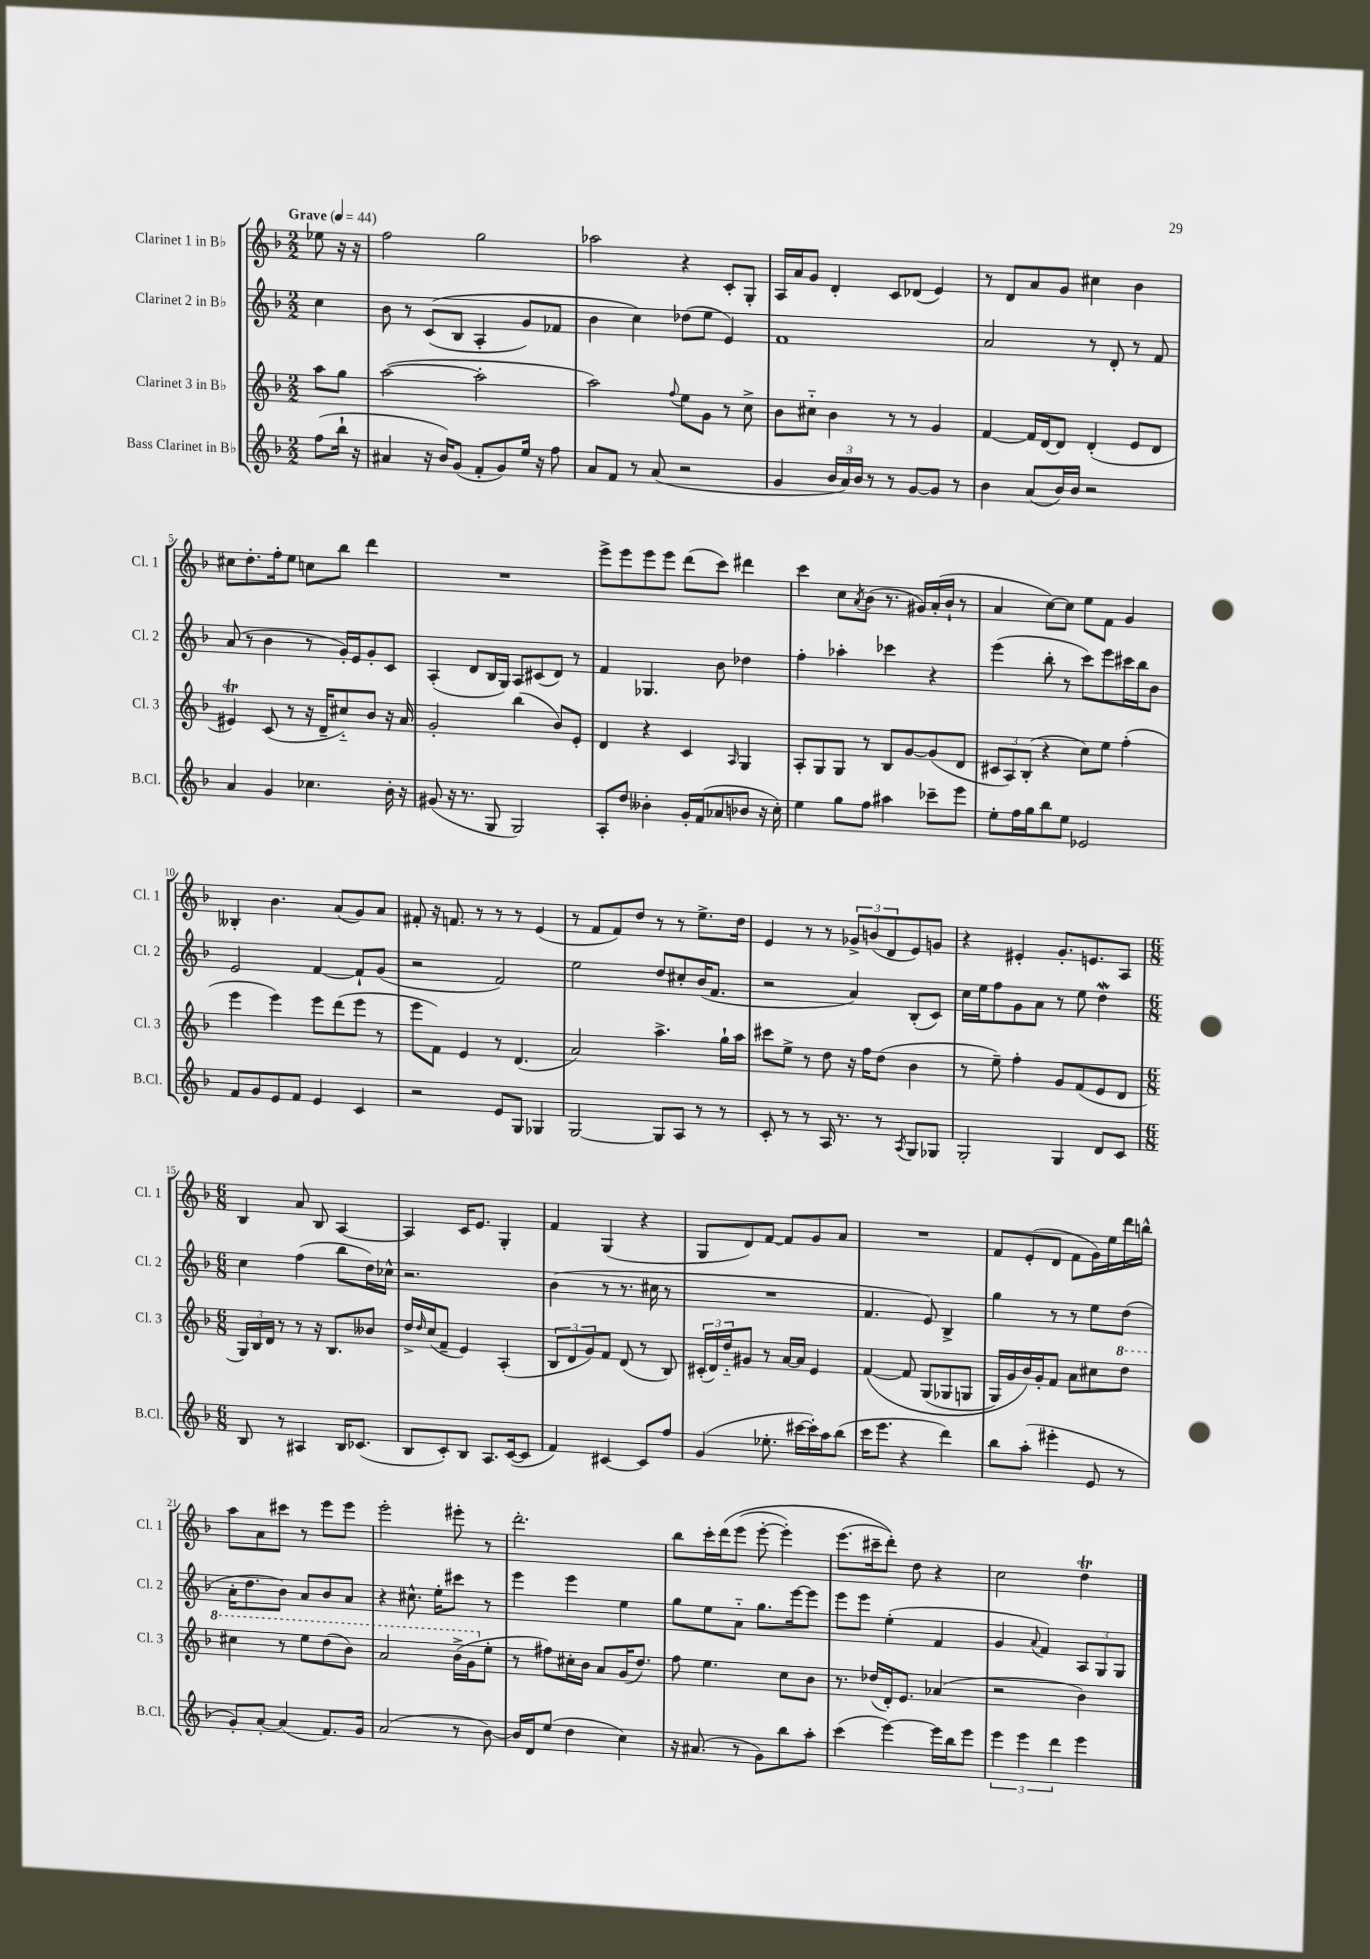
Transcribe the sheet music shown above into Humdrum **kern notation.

**kern	**kern	**kern	**kern
*staff4	*staff3	*staff2	*staff1
*clefG2	*clefG2	*clefG2	*clefG2
*k[b-]	*k[b-]	*k[b-]	*k[b-]
*M2/2	*M2/2	*M2/2	*M2/2
*MM44	*MM44	*MM44	*MM44
(8ff	8aa	4cc	8ee-
16bb-`	8gg	.	16r
16r	.	.	16r
=	=	=	=
4a#	([2aa	8b-	2ff
.	.	8r	.
16r	.	&((8c	.
16b-)	.	.	.
(8g	.	8B-	.
8f'	2aa']	4A'	2gg
8g)	.	.	.
16ee	.	8g)	.
16r	.	.	.
8ff	.	8f-	.
=	=	=	=
8a	2aa)	4b-	2aa-
8f	.	.	.
8r	.	4cc&)	.
(8a	.	.	.
.	8qqff	.	.
2r	8ee	(8dd-	4r
.	8g	8ee	.
.	8r	4e)	8c'
.	8cc^	.	8G'
=	=	=	=
4g	8b-	1f	16A
.	.	.	16a
.	8cc#'~	.	8g
24b-	4b-	.	4d'
24a)	.	.	.
24b-	.	.	.
8r	.	.	.
8r	8r	.	8c
[8g	8r	.	(8d-
8g]	4g	.	4e)
8r	.	.	.
=	=	=	=
4b-	[4f	2a	8r
.	.	.	8d
(8a	16f]	.	8a
.	[16d	.	.
16b-)	8d]	.	8g
16b-	.	.	.
2r	(4d'	8r	4cc#
.	.	8d'	.
.	8e	8r	4b-
.	8d	8f	.
=	=	=	=
4a	4e#)	(8a	8cc#
.	.	8r	8.dd'
4g	(8c	4b-	.
.	.	.	16ff'
.	8r	.	8ee
4.cc-	16r	8r	8cc
.	16d~	.	.
.	8cc#'~)	16g')	8bb-
.	.	16e	.
.	8b-	8g'	4ddd
16b-'	16r	8c	.
16r	16a	.	.
=	=	=	=
(8g#	2g'	(4A'	1r
16r	.	.	.
8.r	.	.	.
.	.	8d	.
8G	.	16B-	.
.	.	16G)	.
2G)	(4bb-	8A	.
.	.	(8c#	.
.	8b-)	8d)	.
.	8e'	8r	.
=	=	=	=
8A'	4d	4f	8eee^
8dd	.	.	8eee
4b--'	4r	4.G-	8eee
.	.	.	8eee
16g'	4c	.	(8ddd
(16f	.	.	.
8a-	.	8b-	8ccc)
.	16qqA	.	.
8b-	4G	4dd-	4ddd#
16r	.	.	.
16cc')	.	.	.
=	=	=	=
4ee	8A'	4ff'	4ccc
.	8G	.	.
8gg	8G	4aa-'	8cc
.	.	.	8qa
8ff	8r	.	(8b-
4aa#	8B-	4ccc-	8.r
.	[8g	.	.
.	.	.	16g#)
8ccc-~	(8g]	4r	(16a'
.	.	.	16b-`
8eee	8d	.	8r
=	=	=	=
8ee'	12c#	(4eee	4a
.	12A)	.	.
16ff	.	.	.
.	(12B-'	.	.
16gg	.	.	.
8bb-	4r	8bb-'	[8cc)
8ee	.	8r	8cc]
2e-	8cc)	8ccc)	8ee
.	8ee	8eee	8f
.	(4ff'	16ccc#	4g
.	.	16bb-	.
.	.	8b-	.
=	=	=	=
8f	4eee	2e	4B--'
8g	.	.	.
8e	4eee)	.	4.b-
8f	.	.	.
4e	8eee	[4f	.
.	(8ddd	.	(8a
4c	8eee	8f`]	8g)
.	8r	(8g	8a
=	=	=	=
2r	8eee	2r	8f#'
.	8f)	.	16r
.	.	.	8.f
.	4e	.	.
.	.	.	8r
8e	8r	2f)	8r
8G	(4.d	.	8r
4G-	.	.	(4e
=	=	=	=
[2G	2a)	2ee	8r
.	.	.	8f
.	.	.	8f)
.	.	.	8dd
8G]	4.aa^	8dd	8r
8A	.	8cc#'	8r
8r	.	(16b-	8.ee^
.	.	8.f	.
8r	16gg`	.	.
.	16aa	.	16dd
=	=	=	=
8c'	8ccc#	2r	4e
8r	8ee^	.	.
8r	8r	.	8r
16A	8dd	.	8r
8.r	.	.	.
.	16r	4a)	12g-^
.	16ff	.	.
.	.	.	(12b
8r	(8dd	.	.
.	.	.	12d
8qA	.	.	.
8G	4b-	(8B-'	8e)
8G-	.	8c)	8g
=	=	=	=
2G'	8r	16cc	4r
.	.	16ee	.
.	8ee~)	8ff	.
.	4ff'	8g	4e#'
.	.	8a	.
4G	8g	8r	8.g'
.	(8f	8ee	.
.	.	.	8.e
8d	8e	4dd	.
8c	8d	.	8A
=	=	=	=
*M6/8	*M6/8	*M6/8	*M6/8
8B-	24G)	4cc	4B-
.	24B-	.	.
.	24d	.	.
8r	8r	.	.
4A#	8r	(4ff	8a
.	16r	.	8B-
.	8.B-	.	.
16B-	.	8bb-	[4A
(8.c-	.	.	.
.	8b--	16dd)	.
.	.	16cc-^^	.
=	=	=	=
8B-	16dd^	2.r	4A]
.	16qqdd	.	.
.	(16cc	.	.
8c')	8f~	.	.
8B-	4e)	.	16c
.	.	.	8.e
8.A	.	.	.
.	(4A'	.	4G'
([16c	.	.	.
8c]	.	.	.
=	=	=	=
4f)	12B-	(4b-	4f
.	12d	.	.
.	12g)	.	.
[4c#	8f	8r	(4G
.	(8d	8.r	.
8c#]	8r	.	4r
.	.	16cc#	.
8ff	8B-)	8r	.
=	=	=	=
(4g	(24c#'	2.r	8G
.	24d)	.	.
.	24dd'~	.	.
.	8g#	.	8d)
8.ee-'	8r	.	[8f
.	[16a	.	8f]
[16ccc#	16a]	.	.
16ccc#'])	4e	.	8g
16aa	.	.	.
(8bb-	.	.	8a
=	=	=	=
16ccc	&([4f	4.f	2.r
8.eee	.	.	.
4r	8f]	.	.
.	(8G	8e)	.
4ddd)	8G-	4B-^	.
.	8G	.	.
=	=	=	=
8bb-	16G)	4gg	8f
.	16g	.	.
(8aa'	16b-&)	.	(8e'
.	16g'	.	.
4eee#'	8f	8r	8d
.	8a	8r	8f
8e	8cc#	8ee	16g)
.	.	.	16ee
8r	8ddd	(8dd	16ddd
.	.	.	16bb^^
=	=	=	=
8g')	4ccc#	16a'	8aa
.	.	8.dd	.
[8a'	.	.	8a
(4a]	8r	8b-)	8ccc#
.	8eee	8a	8r
8.f)	(8ddd	8b-	8eee
.	8bb-)	8a	8eee
16g	.	.	.
=	=	=	=
(2a	2aa	4r	2eee'
.	.	8.cc#^^	.
.	.	16ee'	.
8r	(16bb-^	8ccc#	8eee#'
.	16gg	.	.
[8b-)	8ee'	8r	8r
=	=	=	=
16b-]	8r	4eee	2.ddd'
16d	.	.	.
(8ee	8ff#)	.	.
4dd	16cc#'	4eee	.
.	16b-	.	.
.	8a	.	.
4cc)	(16g	4ee	.
.	8.dd)	.	.
=	=	=	=
16r	8ff	8gg	8bb-
(8.a#	.	.	.
.	4.ee	8ee	16ccc'
.	.	.	&(16ddd
8r	.	8a'~	(8eee
8g)	.	8.gg	[8eee'
8bb-	8cc	.	4eee'])
.	.	[16eee	.
8aa'	8b-	8eee]	.
=	=	=	=
(4ccc	8.r	8eee	(8.eee
.	.	8eee	.
.	(16dd-	.	16ccc#~
[4eee)	16d')	(4ee'	8ddd')&)
.	8.e	.	.
.	.	.	8dd
16eee]	(4a-	4f	4r
16bb-	.	.	.
8eee	.	.	.
=	=	=	=
6eee	2r	4g	2cc
6eee	.	.	.
.	.	8qqa	.
.	.	4f)	.
6ddd	.	.	.
4eee	4b-)	12A	4dd
.	.	12G	.
.	.	12G	.
==	==	==	==
*-	*-	*-	*-
